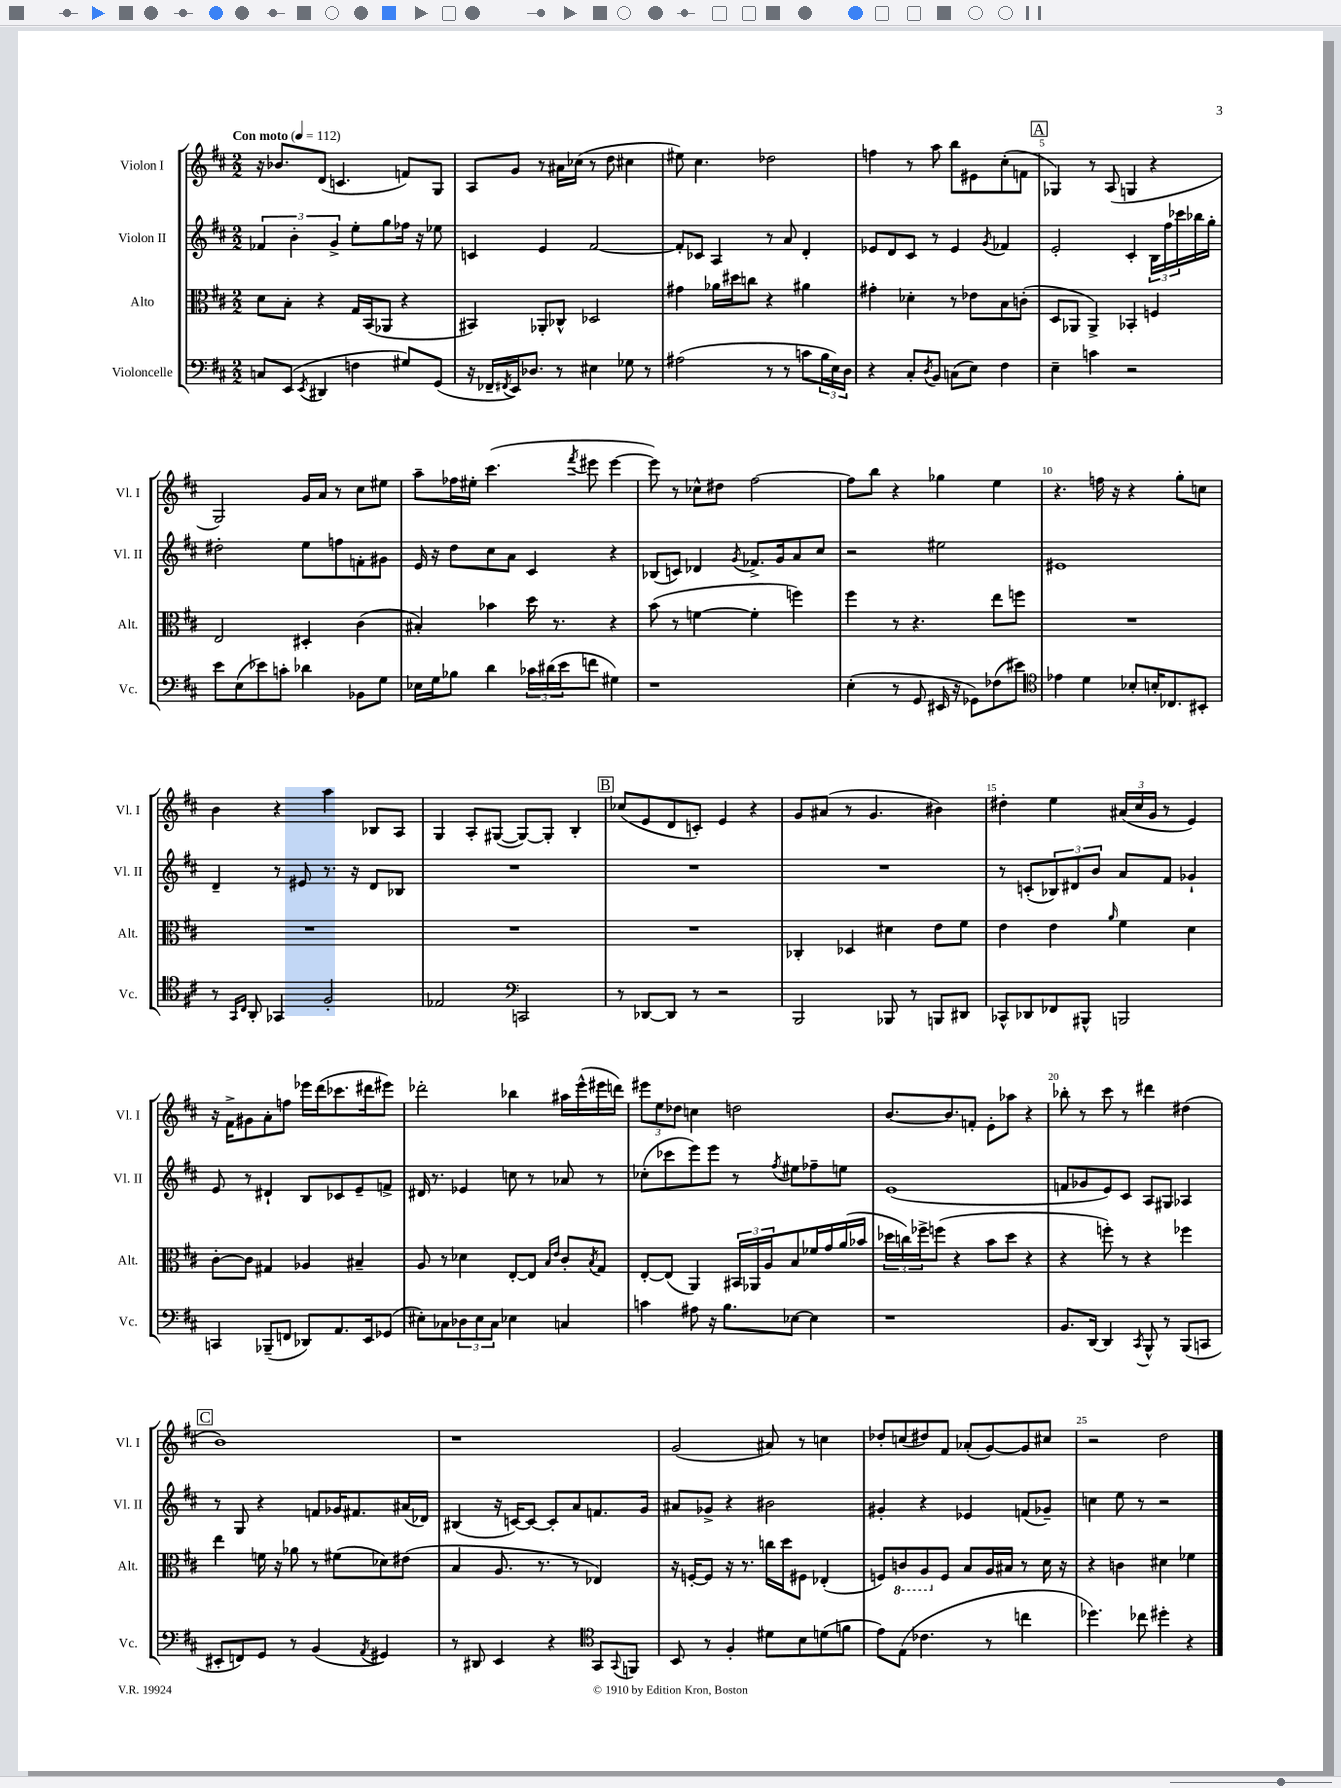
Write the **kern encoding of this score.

**kern	**kern	**kern	**kern
*part4	*part3	*part2	*part1
*staff4	*staff3	*staff2	*staff1
*I"Violoncelle	*I"Alto	*I"Violon II	*I"Violon I
*I'Vc.	*I'Alt.	*I'Vl. II	*I'Vl. I
*clefF4	*clefC3	*clefG2	*clefG2
*k[f#c#]	*k[f#c#]	*k[f#c#]	*k[f#c#]
*M2/2	*M2/2	*M2/2	*M2/2
*MM112	*MM112	*MM112	*MM112
=1	=1	=1	=1
!	!	!	!LO:TX:a:B:t=Con moto
8Cn/L	8d\L	6f-X/	16r
.	.	.	8.b-X/L
(8EE/J	8B'\J	.	.
.	.	6b'\	.
8qEE/	.	.	.
4DD#X/	4r	.	(8d/J
.	.	6g^/	.
.	.	.	4.cn/
4Fn\	16G/LL	8ee'\L	.
.	(16BB/J	.	.
.	8AA-X/J	8gg\	.
8G#X/L)	4r	16ff-X\Jk	8fn/L)
.	.	16r	.
(8GG/J	.	8ee-X\	8G/J
=2	=2	=2	=2
16r	4BB#X/)	4cn/	8A/L
16FF-X~/LL	.	.	.
8qFF#X/	.	.	.
16EE/J)	.	.	8g/J
8.D-X/J	.	.	.
.	8AA-X'/L	4e/	8r
8r	8C-X^^/J	.	16a#X\LL
.	.	.	(16cc-X\JJ
4E#X\	2D-X/	[2f#/	8r
.	.	.	8dd\
8G-X\	.	.	4cc#X\
8r	.	.	.
=3	=3	=3	=3
(2A#X\	4g#X\	8f#'/L]	8ee#X\)
.	.	8c-X/J	4.cc#\
.	16a-X\LL	4A/	.
.	16dd#X\J	.	.
.	8ccn\J	.	.
8r	4r	8r	2dd-X\
8r	.	8a/	.
8cn\L	4a#X\	4d'/	.
24B\L	.	.	.
24E\)	.	.	.
24D\JJ	.	.	.
=4	=4	=4	=4
4r	4g#X'\	8e-X/L	4ffn\
.	.	8d/	.
8C#'/L	4d-X'\	8c#/J	8r
8qD/	.	.	.
8BB/J	.	8r	8aa\
(8Cn\L	8r	4e-/	8bb\L
8E\J)	8e-X\L	.	8e#X\
.	.	8qg/	.
4F#\	8B\	4f-X/	(8cc#'\
.	(8cn'\J	.	8fn\J
!!LO:REH:place=s1:t=A
=5	=5	=5	=5
4E~\	8D/L	2e'/	4G-X/)
.	8AA-X/J	.	.
4cn\	4AA-^/)	.	8r
.	.	.	(8A/
2r	4BB-X'/	4c#'/	4Gn/
.	4Fn/	24B\LL	4r
.	.	24ff#\	.
.	.	24ccc-X\	.
.	.	16bb-X\	.
.	.	16gg'\JJ	.
!!LO:LB:g=z
=6	=6	=6	=6
8e\L	2E/	2dd#X'\	2G/)
(8E\	.	.	.
8e-X\)	.	.	.
8cn'\J	.	.	.
4d-X\	4D#X'/	8ee\L	16g/LL
.	.	.	16a/JJ
.	.	8ffn\	8r
8BB-X\L	(4c#\	8fn'\	8cc#\L
8G\J	.	8g#X\J	8ee#X\J
=7	=7	=7	=7
16E-X\LL	4B#X'/)	16e/	8aa~\L
16G\J	.	16r	.
8B-X\J	.	8dd\L	16ff-X\L
.	.	.	16ee#X'\JJ
4d\	4b-X\	8cc#\	(4.ccc#\
.	.	8a\J	.
24c-X\LL	16dd\	4c#/	.
(24d#X\	.	.	.
.	8.r	.	.
24e\J	.	.	.
.	.	.	8qfff#/
8fn\J	.	.	8eee#X\
4G#X\)	4r	4r	[4eee#\
=8	=8	=8	=8
1r	(8b\	(8B-X/L	8eee#\])
.	8r	8cn/J)	8r
.	[4fn\	4d-X/	8cc-X^^\L
.	.	.	8dd#X\J
.	.	8qg/	.
.	4f'\]	8.f-X^/L	[2ff#\
.	.	16g/k	.
.	4ffn\)	8a/	.
.	.	8cc#/J	.
=9	=9	=9	=9
(4E'\	4ff#\	2r	8ff#\L]
.	.	.	8bb\J
8r	8r	.	4r
8GG/	4.r	.	.
16EE#X/	.	2ee#X\	4gg-X\
16r	.	.	.
8GG-X\L)	.	.	.
(8F-X\	8ee\L	.	4ee\
8e#X\J)	8ffn\J	.	.
=10	=10	=10	=10
*clefC4	*	*	*
4e-X\	1r	1e#X	4.r
4d\	.	.	.
.	.	.	16ffn\
.	.	.	16r
8B-X'/L	.	.	4r
16Bn'/K	.	.	.
8.C-X/	.	.	.
.	.	.	8gg'\L
8BB#X'/J	.	.	8ccn\J
!!LO:LB:g=z
=11	=11	=11	=11
8r	1r	4d~/	4b\
16qqGG/LL	.	.	.
16qqC#/JJ	.	.	.
8AA'/	.	.	.
4GG-X/	.	8r	4r
.	.	8e#X/	.
2F#'/	.	8.r	4aa\
.	.	16r	.
.	.	8d/L	8B-X/L
.	.	8B-X/J	8A/J
=12	=12	=12	=12
2E-X/	1r	1r	4G/
.	.	.	8A'/L
.	.	.	([8G#X/J
*clefF4	*	*	*
2CCn/	.	.	8G#/L_)
.	.	.	8G#'/J]
.	.	.	4B'/
!!LO:REH:place=s1:t=B
=13	=13	=13	=13
8r	1r	1r	(8cc-X/L
[8DD-X/L	.	.	8e/
8DD-/J]	.	.	8d/
8r	.	.	8cn'/J)
2r	.	.	4e/
.	.	.	4r
=14	=14	=14	=14
2BBB/	4C-X'/	1r	8g/L
.	.	.	(8a#X/J
.	4D-X/	.	8r
.	.	.	4.g/
8BBB-X/	4d#X\	.	.
8r	.	.	.
8BBBn/L	8e\L	.	4b#X\)
8DD#X/J	8f#\J	.	.
=15	=15	=15	=15
8CC-X^^/L	4e\	8r	4dd#X'\
8DD-X/	.	(8cn'/L	.
8FF-X/	4e\	12B-X/)	4ee\
.	.	12d#X/	.
8BBB#X^^/J	.	.	.
.	.	12b/J	.
.	16qqa/	.	.
2BBBn/	4f#\	8a/L	(24a#X/LL
.	.	.	24cc#/
.	.	.	24g/JJ
.	.	8f#/J	8r
.	4d\	4g-X`/	4e/)
!!LO:LB:g=z
=16	=16	=16	=16
4CCn/	[8c#'\L	8e/	16r
.	.	.	16f#^\KL
.	8c#\J]	8r	8g#X\
(8BBB-X~/L	4G#X/	4d#X`/	8a'\
8FFn/J	.	.	8ffn\J
8DD-X/L)	4A-X/	8B/L	16eee-X\LL
.	.	.	(16ddd\J
8.AA/	.	8c-X/	8.ccc-X\
.	4B#X~/	8e~/	.
16EE/k	.	.	16ddd#X\k
(8GG-X/J	.	8fn^/J	8eee#X\J)
=17	=17	=17	=17
8E#X'\L)	8A/	16d#X/	2ddd-X'\
.	.	8.r	.
8C-X\	8r	.	.
12D-X\	4d-X\	4e-X/	.
12E#\	.	.	.
12C-\J	.	.	.
4E-X\	[8E'/L	8ccn\	4bb-X\
.	8E/J]	8r	.
.	16qqB/LL	.	.
.	16qqe/JJ	.	.
4Cn/	8c#'/L	8a-X/	16aa#X\LL
.	.	.	(16eee^^\
.	8qB/	.	.
.	8G/J	8r	16eee#X\
.	.	.	16dddn\JJ)
=18	=18	=18	=18
4cn\	[8E'/L	(8cc-X'\L	12eee#X\L
.	.	.	12ee\
.	(8E/J]	8ccc-X\	.
.	.	.	12dd-X\J
8A#X\	4AA/)	8eee\)	4ccn\
16r	.	8eee\J	.
8.B\L	.	.	.
.	24BB#X/LL	8r	2ddn\
.	24AA-X/	.	.
.	24A/J	.	.
.	.	8qff#/	.
[8E-X\J	8B/	8ee#X\L	.
4E-\]	16f-X/L	8ff-X~\	.
.	16g/	.	.
.	(16a/	8een\J	.
.	16b-X/JJ	.	.
=19	=19	=19	=19
1r	24dd-X\LL	(1e	[8.b/L
.	24ccn\)	.	.
.	24ff-X^\J	.	.
.	(8ffn\J	.	.
.	.	.	8.b/]
.	4r	.	.
.	.	.	8fn'/J
.	8b\L	.	8e'\L
.	8dd-\J	.	8aa-X\J
.	4r	.	4r
=20	=20	=20	=20
8.BB/L	4r	8fn/L	8bb-X'\
.	.	8g-X/	8r
[16DD/Jk	.	.	.
4DD/]	8ffn'\)	8e/)	8ccc#\
.	8r	8c#/J	8r
8qCC#/	.	.	.
8BBB^^/	4r	8A/L	4ddd#X\
8r	.	8G#X/J	.
(8BBB/L	4ff-X\	4A-X/	(4dd#X\
8CCn/J	.	.	.
!!LO:LB:g=z
!!LO:REH:place=s1:t=C
=21	=21	=21	=21
8EE#X'/L	4ee\	8r	1b)
8FFn/)	.	8G/	.
8GG/J	16fn\	4r	.
.	16r	.	.
8r	8a-X\	.	.
(4BB/	8r	8fn/L	.
.	(8f#X\L	16g-X/K	.
.	.	8.f#X/	.
8qAA/	.	.	.
4GG#X/)	8d-X\)	.	.
.	(8e#X\J	(16a#X/L	.
.	.	16d-X/JJ)	.
=22	=22	=22	=22
8r	4B/	(4B#X/	1r
8DD#X/	.	.	.
4EE/	8.A/	16r	.
.	.	[16cn/KL)	.
.	.	8c/J_	.
.	8.r	.	.
4r	.	8c'/L]	.
.	8r	8a/	.
*clefC4	*	*	*
8GG/L	4E-X/)	8.fn/	.
8qqGG/	.	.	.
8FFn/J	.	.	.
.	.	16g/Jk	.
=23	=23	=23	=23
8BB/	16r	8a#X/L	(2g/
.	[16Fn'/KL	.	.
8r	8F/J]	8g-X^/J	.
4F#'/	16r	4r	.
.	8.r	.	.
8d#X\L	16ccn\LL	2b#X\	8a#X/)
.	16dd\J	.	.
8B\	8F#X\J	.	8r
(8dn\	(4E-X'/	.	4ccn\
8fn\J	.	.	.
=24	=24	=24	=24
8e\L)	8Fn/L)	4g#X'/	8dd-X'/L
*	*8ba	*	*
(8E\J	8Cn/	.	(8ccn/
4.c-X\	8AA/	4r	8dd#X/)
*	*X8ba	*	*
.	8F/J	.	8f#/J
.	8B/L	4e-X/	(8a-X'/L
8r	16A/L	.	[8g/)
.	16B#X/JJ	.	.
4ccn\	8r	(8fn/L	8g/]
.	16d\	8g-X~/J)	8cc#X/J
.	16r	.	.
=25	=25	=25	=25
4.dd-X\)	4r	4ccn\	2r
.	4cn\	8ee\	.
8cc-X\	.	8r	.
4dd#X'\	4d#X\	2r	2dd\
4r	4f-X\	.	.
==	==	==	==
*-	*-	*-	*-
